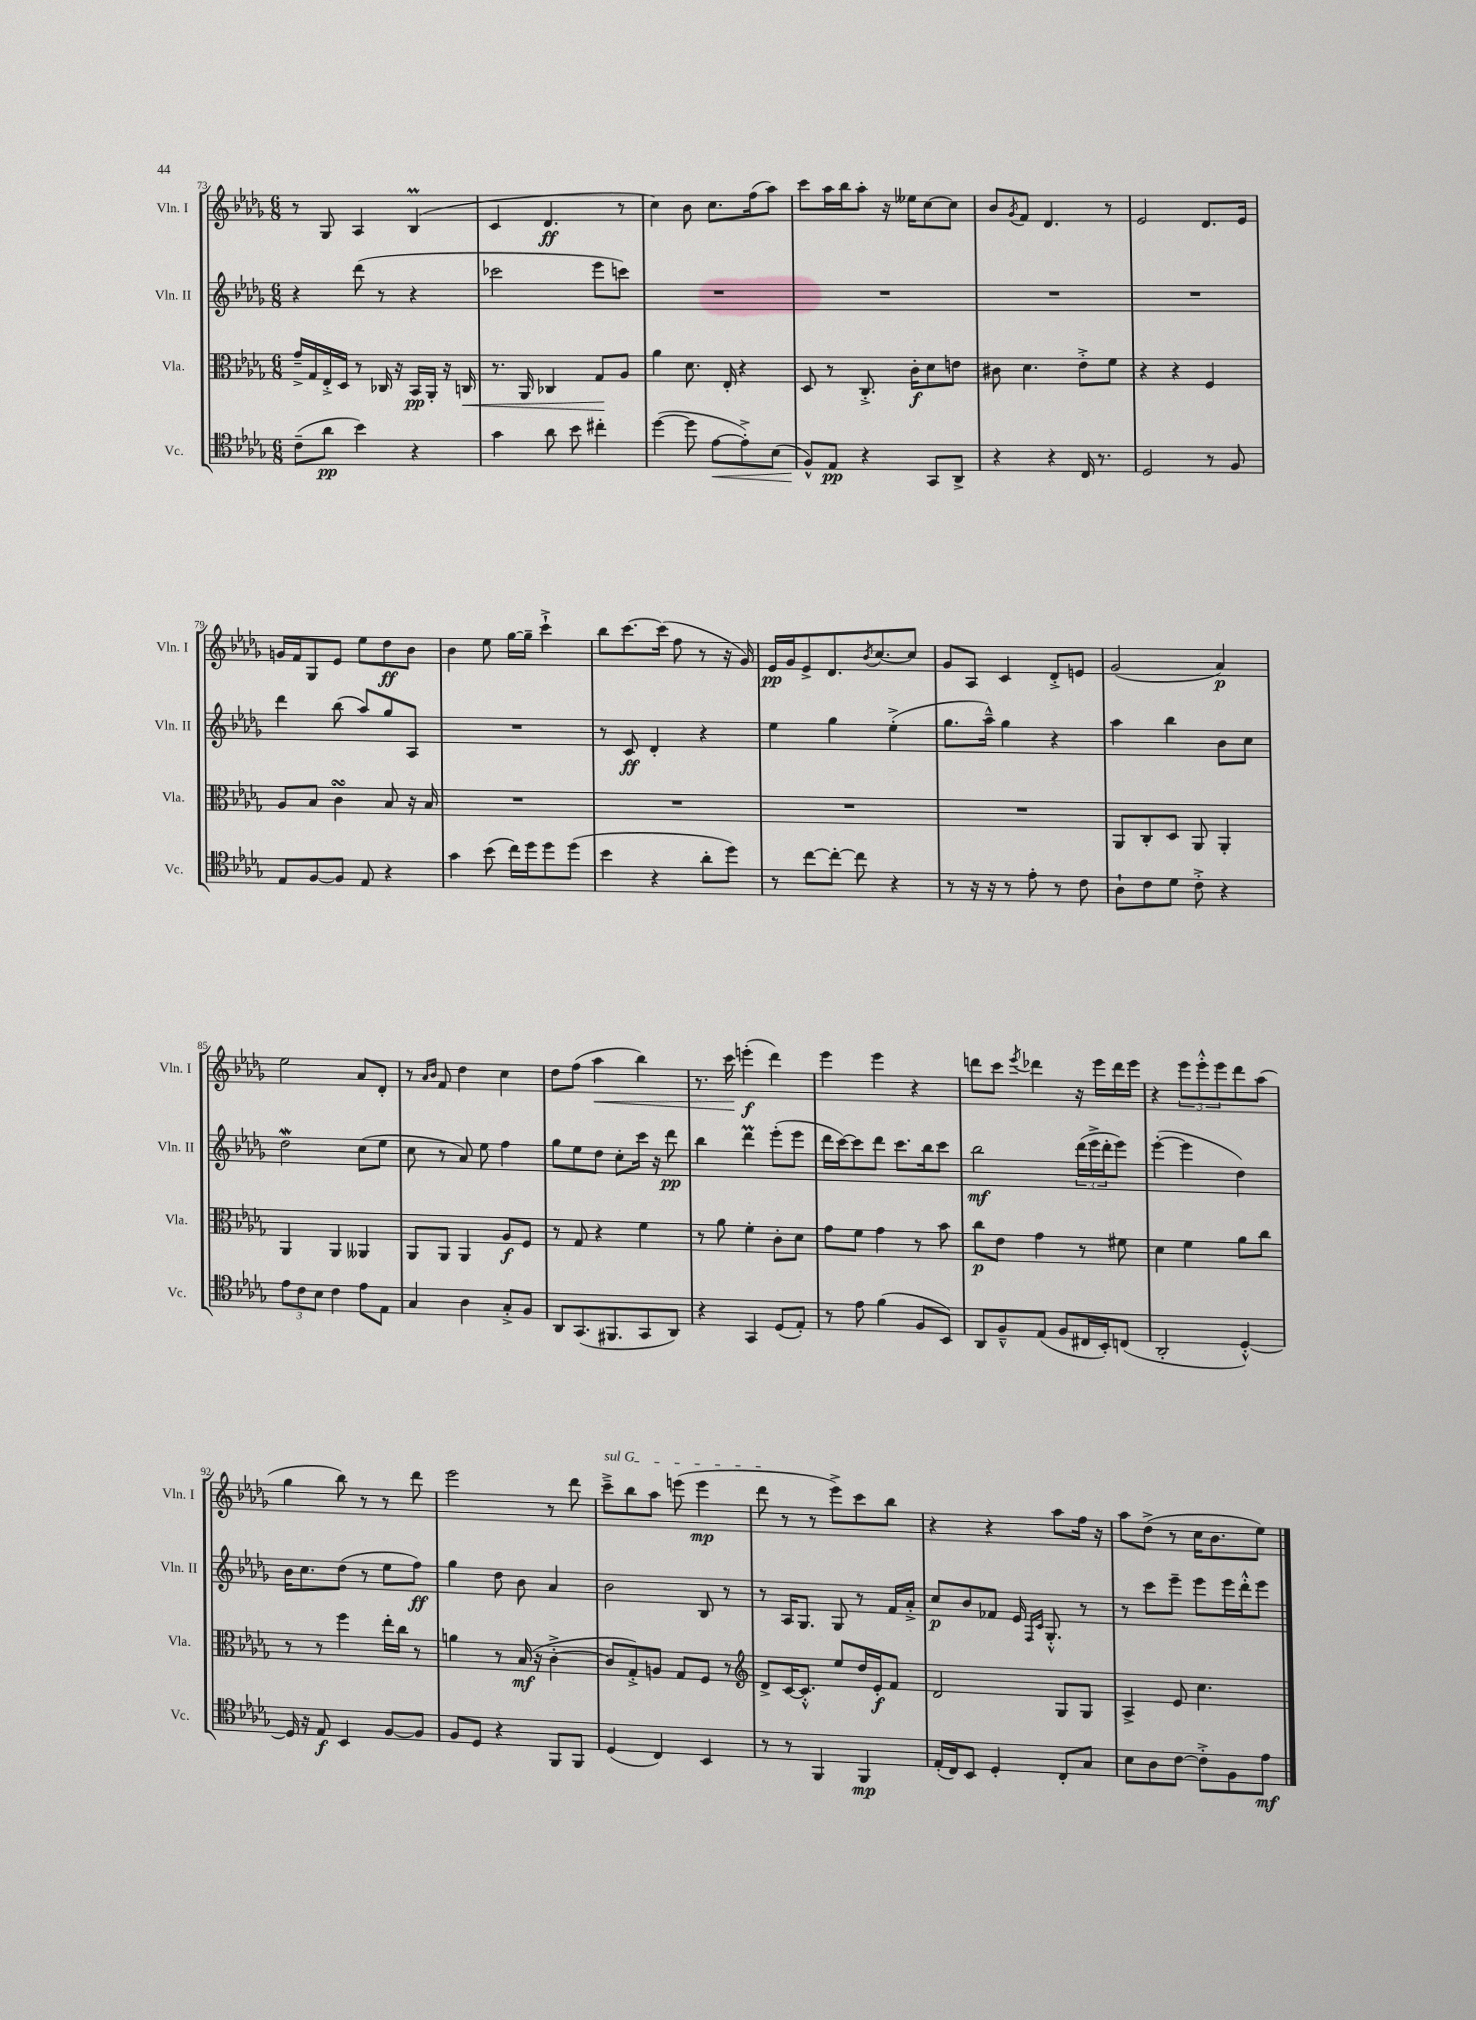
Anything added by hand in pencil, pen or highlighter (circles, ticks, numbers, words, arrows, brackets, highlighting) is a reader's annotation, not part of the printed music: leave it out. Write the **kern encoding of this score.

**kern	**kern	**kern	**kern
*staff4	*staff3	*staff2	*staff1
*clefC4	*clefC3	*clefG2	*clefG2
*k[b-e-a-d-g-]	*k[b-e-a-d-g-]	*k[b-e-a-d-g-]	*k[b-e-a-d-g-]
*M6/8	*M6/8	*M6/8	*M6/8
(8c~\L	16g-~^/LL	4r	8r
.	16G-/	.	.
8a-\J	16E-'^/	.	8G-/
.	16D-/JJ	.	.
4b-\)	8r	(8ddd-\	4A-/
.	16C-/	8r	.
.	16r	.	.
4r	16BB-/LL	4r	(4B-/
.	16AA-'/JJ	.	.
.	16r	.	.
.	16C/	.	.
=	=	=	=
4g-\	8.r	2ccc-\	4c/
.	16AA-/	.	.
8a-\	4C-/	.	4.d-/
8b-\	.	.	.
4cc#'\	8G-/L	8eee-\L	.
.	8A-/J	8ccc\J)	8r
=	=	=	=
([4dd-\	4a-\	2.r	4cc\)
8dd-\]	8.d-\	.	8b-\
[8e-\L	.	.	8.cc\L
.	16E-'/	.	.
8e-'^\])	4r	.	.
.	.	.	(16ff\k
(8B-\J	.	.	8aa-\J)
=	=	=	=
8F^^/L)	8D-/	2.r	8ccc\L
8E-/J	8r	.	16aa-\L
.	.	.	16bb-\J
4r	8.C'^/	.	8aa-'\J
.	.	.	16r
.	16c'\LK	.	16ee--\LK
8GG-/L	8d-\	.	[8cc\
8AA-^/J	8e\J	.	8cc\]J
=	=	=	=
4r	8c#\	2.r	8b-/L
.	.	.	8qg-/
.	4.d-\	.	8f/J
4r	.	.	4.d-/
16C/	8e-'^\L	.	.
8.r	.	.	.
.	8f\J	.	8r
=	=	=	=
2D-/	4r	2.r	2e-/
.	4r	.	.
8r	4F/	.	8.d-/L
8F/	.	.	.
.	.	.	16e-/Jk
=	=	=	=
8E-/L	8A-/L	4ddd-\	16g/LL
.	.	.	16f/J
[8F/	8B-/J	.	8G-/
8F/]J	4c\	(8bb-\	8e-/J
8E-/	.	8aa-/L)	8ee-\L
4r	8B-/	8gg-/	8dd-\
.	16r	8A-/J	8b-\J
.	16B-/	.	.
=	=	=	=
4g-\	2.r	2.r	4b-\
(8b-\	.	.	8ee-\
16cc\LL)	.	.	[16gg-\LL
16dd-\J	.	.	16gg-~\]JJ
8dd-\	.	.	4ccc`^\
(8dd-\J	.	.	.
=	=	=	=
4b-\	2.r	8r	8bb-\L
.	.	8c/	[8.ccc\
4r	.	4d-'/	.
.	.	.	(16ccc\]Jk
.	.	.	8ff\
8a-'\L	.	4r	8r
8dd-\J)	.	.	16r
.	.	.	16g-/)
=	=	=	=
8r	2.r	4ee-\	16e-/LL
.	.	.	16g-/J
[8cc\L	.	.	8e-^/
8cc'\_J	.	4gg-\	8.d-/
8cc\]	.	.	.
.	.	.	8qb-/
.	.	.	[8.cc/
4r	.	(4ee-'^\	.
.	.	.	8cc/]J
=	=	=	=
8r	2.r	8.gg-\L	8g-/L
16r	.	.	8A-/J
16r	.	16aa-~^^\Jk)	.
8r	.	4gg-\	4c/
8e-'\	.	.	.
8r	.	4r	8d-'^/L
8c\	.	.	8e/J
=	=	=	=
8A-`\L	8AA-/L	4aa-\	(2g-/
8c\	8C'/	.	.
8d-\J	8D-/J	4bb-\	.
8c'^\	8AA-/	.	.
4r	4AA-'/	8b-\L	4a-/)
.	.	8cc\J	.
=	=	=	=
12e-\L	4AA-/	2dd-\	2ee-\
12c\	.	.	.
12B-\J	.	.	.
4c\	4AA-/	.	.
8e-\L	4AA--/	(8cc\L	8a-/L
8E-\J	.	8ee-\J	8d-'/J
=	=	=	=
4G-/	8AA-/L	8cc\	8r
.	.	.	16qqa-/LL
.	.	.	16qqb-/JJ
.	8AA-/J	8r	8f/
4A-\	4AA-/	8a-/)	4dd-\
.	.	8ee-\	.
8G-'^/L	8A-/L	4ff\	4cc\
8F/J	8F/J	.	.
=	=	=	=
8AA-/L	8r	8gg-\L	8dd-\L
(8.GG-/	8G-/	8ee-\	(8ff\J
.	4r	8dd-\J	4aa-\
8.FF#/	.	.	.
.	.	8cc'\L	.
8GG-/	4f\	16ccc\Jk	4bb-\)
.	.	16r	.
8AA-/J)	.	8ddd-\	.
=	=	=	=
4r	8r	4bb-\	8.r
.	8a-\	.	.
.	.	.	16ccc\
4GG-/	4f'\	4ddd-\	(4eee'\
(8D-/L	8c'\L	(8eee-'\L	4ddd-\)
8E-'/J)	8d-\J	8eee-\J	.
=	=	=	=
8r	8g-\L	16ddd-\LL	4eee-\
.	.	[16ccc\J)	.
8e-\	8f\J	8ccc\]	.
(4f\	4g-\	8ddd-\J	4eee-\
.	.	8.ccc\L	.
8F/L	8r	.	4r
.	.	16bb-\k	.
8BB-/J)	8b-\	8ccc\J	.
=	=	=	=
8AA-/L	8cc\L	2bb-\	8ddd\L
8F~^^/	8e-\J	.	8ccc\J
.	.	.	8qeee-/
(8E-/J	4g-\	.	4ddd-\
8F/L	.	.	.
16C#/L	8r	(24ddd-\LL	16r
.	.	24eee-^\	.
16BB-'/J)	.	.	16eee-\LL
.	.	24ddd-'\J	.
(8C/J	8f#\	8eee-\J)	16ddd-\
.	.	.	16eee-\JJ
=	=	=	=
2AA-'/	4d-\	([4eee-'\	4r
.	4f\	4eee-\]	12eee-\L
.	.	.	12eee-'^^\
.	.	.	12eee-\
[4D-'^^/)	8a-\L	4dd-\)	8ddd-\
.	8cc\J	.	(8aa-\J
=	=	=	=
16D-/]	8r	16b-\LK	4gg-\
16r	.	8.cc\	.
8E-/	8r	.	.
4BB-/	4ff\	(8dd-\J	8bb-\)
.	.	8r	8r
[8F/L	16ee-'\LL	8ee-\L	8r
.	16cc\JJ	.	.
8F/]J	8r	8ff\J)	8ddd-\
=	=	=	=
8F/L	4a\	4gg-\	2eee-\
8D-/J	.	.	.
4r	8r	8dd-\	.
.	(16B-/	8b-\	.
.	16r	.	.
8FF/L	[4c'^\	4a-/	8r
8FF/J	.	.	8ddd-\
=	=	=	=
(4D-/	8c/]L	2b-\	8ccc~^\L
.	8G-'^/)	.	8bb-\
4C/)	8A/J	.	8aa-\J
.	8G-/L	.	(8eee\
4BB-/	8F/J	8B-/	4eee\
.	8r	8r	.
=	=	=	=
*	*clefG2	*	*
8r	8d-^/L	8r	8ddd-\
8r	[16c/K	16A-/LK	8r
.	8.c'^^/]J	8.G-/J	.
4FF/	.	.	8r
.	8ee-/L	8G-/	8eee-^\L)
4FF/	16dd-/L	8r	8ccc\
.	16e-'/J	.	.
.	8f/J	16f/LL	8bb-\J
.	.	16a-'^/JJ	.
=	=	=	=
(16E-'/LL	2d-/	8cc/L	4r
16C/J)	.	.	.
8BB-/J	.	8b-/	.
4D-'/	.	8f-/J	4r
.	.	16e-/	.
.	.	16qqF/LL	.
.	.	16qqc/JJ	.
.	.	8.G-'^^/	.
8C'/L	8G-/L	.	8aa-\L
8G-/J	8G-/J	8r	16ff\Jk
.	.	.	16r
=	=	=	=
8B-\L	4A-^/	8r	8aa-\L
8A-\	.	8ccc\L	(8dd-^\J
[8c\J	8e-/	8eee-~\J	8r
8c'^\]L	4.cc\	8eee-\L	16cc\LK
.	.	.	8.b-\
8F\	.	16eee-\L	.
.	.	16ddd-'^^\J	.
8e-\J	.	8eee-\J	8ee-\J)
==	==	==	==
*-	*-	*-	*-
